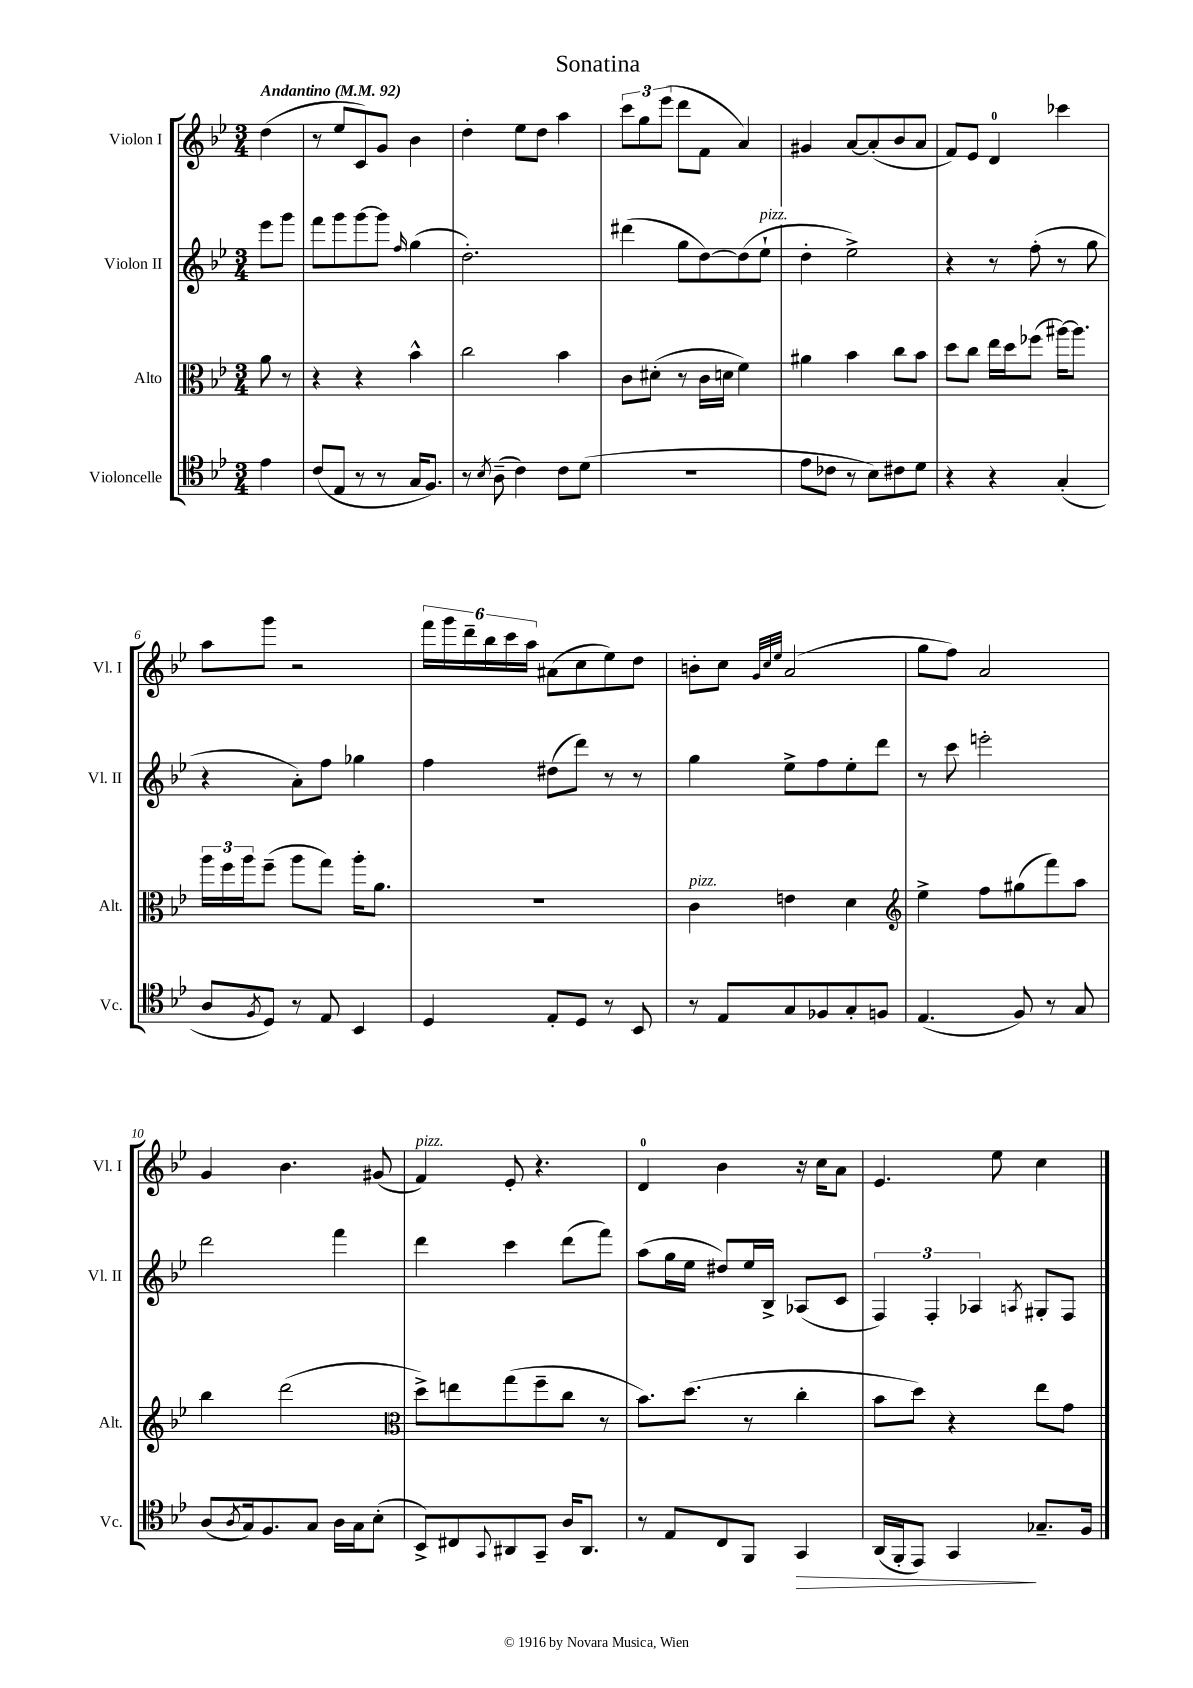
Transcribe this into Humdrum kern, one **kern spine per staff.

**kern	**kern	**kern	**kern
*staff4	*staff3	*staff2	*staff1
*clefC4	*clefC3	*clefG2	*clefG2
*k[b-e-]	*k[b-e-]	*k[b-e-]	*k[b-e-]
*M3/4	*M3/4	*M3/4	*M3/4
*MM92	*MM92	*MM92	*MM92
4e-	8a	8eee-	(4dd
.	8r	8ggg	.
=	=	=	=
(8c	4r	8fff	8r
8E-	.	8ggg	8ee-
8r	4r	[8ggg	8c)
8r	.	8ggg]	8g
.	.	16qqff	.
16G	4b-^^	(4gg	4b-
8.F)	.	.	.
=	=	=	=
8r	2cc	2.dd')	4dd'
8qB-	.	.	.
(8A~	.	.	.
4c)	.	.	8ee-
.	.	.	8dd
8c	4b-	.	4aa
(8d	.	.	.
=	=	=	=
2.r	8c	(4ddd#	12ccc
.	.	.	12gg
.	(8d#'	.	.
.	.	.	(12eee-
.	8r	8gg	8ddd
.	16c	[8dd)	8f
.	16d	.	.
.	4f)	(8dd]	4a)
.	.	8ee-`	.
=	=	=	=
8e-	4a#	4dd'	4g#
8c-	.	.	.
8r	4b-	2ee-^)	[8a
8B-)	.	.	(8a']
8c#	8cc	.	8b-
8d	8b-	.	8a
=	=	=	=
4r	8dd	4r	8f)
.	8cc	.	8e-
4r	16ee-	8r	4d
.	16dd	.	.
.	(8ff-	(8ff'	.
(4G'	[16aa#)	8r	4ccc-
.	8.aa#]	.	.
.	.	8gg	.
=	=	=	=
8A	24aa	4r	8aa
.	24ff	.	.
.	24aa	.	.
8qF	.	.	.
8D)	(8ff~	.	8ggg
8r	8aa	8a')	2r
8E-	8gg)	8ff	.
4BB-	16aa'	4gg-	.
.	8.a	.	.
=	=	=	=
4D	2.r	4ff	24fff
.	.	.	24ggg
.	.	.	24ddd~
.	.	.	24bb-
.	.	.	24ccc
.	.	.	24aa
8E-'	.	(8dd#	(8a#
8D	.	8ddd)	8cc
8r	.	8r	8ee-)
8BB-	.	8r	8dd
=	=	=	=
8r	4c	4gg	8b'
8E-	.	.	8cc
.	.	.	32qqg
.	.	.	32qqcc
.	.	.	32qqee-
8G	4e	8ee-^	(2a
8F-	.	8ff	.
8G'	4d	8ee-'	.
8F	.	8ddd	.
=	=	=	=
*	*clefG2	*	*
(4.E-	4ee-^	8r	8gg
.	.	8ccc	8ff)
.	8ff	2eee'	2a
8F)	(8gg#	.	.
8r	8fff)	.	.
8G	8aa	.	.
=	=	=	=
(8A	4bb-	2ddd	4g
8qA	.	.	.
16G)	.	.	.
8.F	.	.	.
.	(2ddd	.	4.b-
8G	.	.	.
16A	.	4fff	.
16G	.	.	.
(8B-'	.	.	(8g#
=	=	=	=
*	*clefC3	*	*
8BB-^)	8dd^)	4ddd	4f)
8C#	8ee	.	.
8qqGG	.	.	.
8AA#	(8gg	4ccc	8e-'
8GG~	8ff~	.	4.r
16A	8cc	(8ddd	.
8.AA#	.	.	.
.	8r	8fff)	.
=	=	=	=
8r	8.b-)	(8aa	4d
8E-	.	16gg	.
.	(8.dd	16ee-	.
8C	.	8dd#)	4b-
8FF	8r	16ee-	.
.	.	16B-^	.
4GG	4cc'	(8A-	16r
.	.	.	16cc
.	.	8c	8a
=	=	=	=
(16AA	8b-	6F)	4.e-
16FF'	.	.	.
8EE-)	8dd)	.	.
.	.	6F'	.
4GG	4r	.	.
.	.	6A-	.
.	.	.	8ee-
.	.	8qA	.
8.G-~	8ee-	8G#'	4cc
.	8g	8F	.
16F	.	.	.
==	==	==	==
*-	*-	*-	*-
